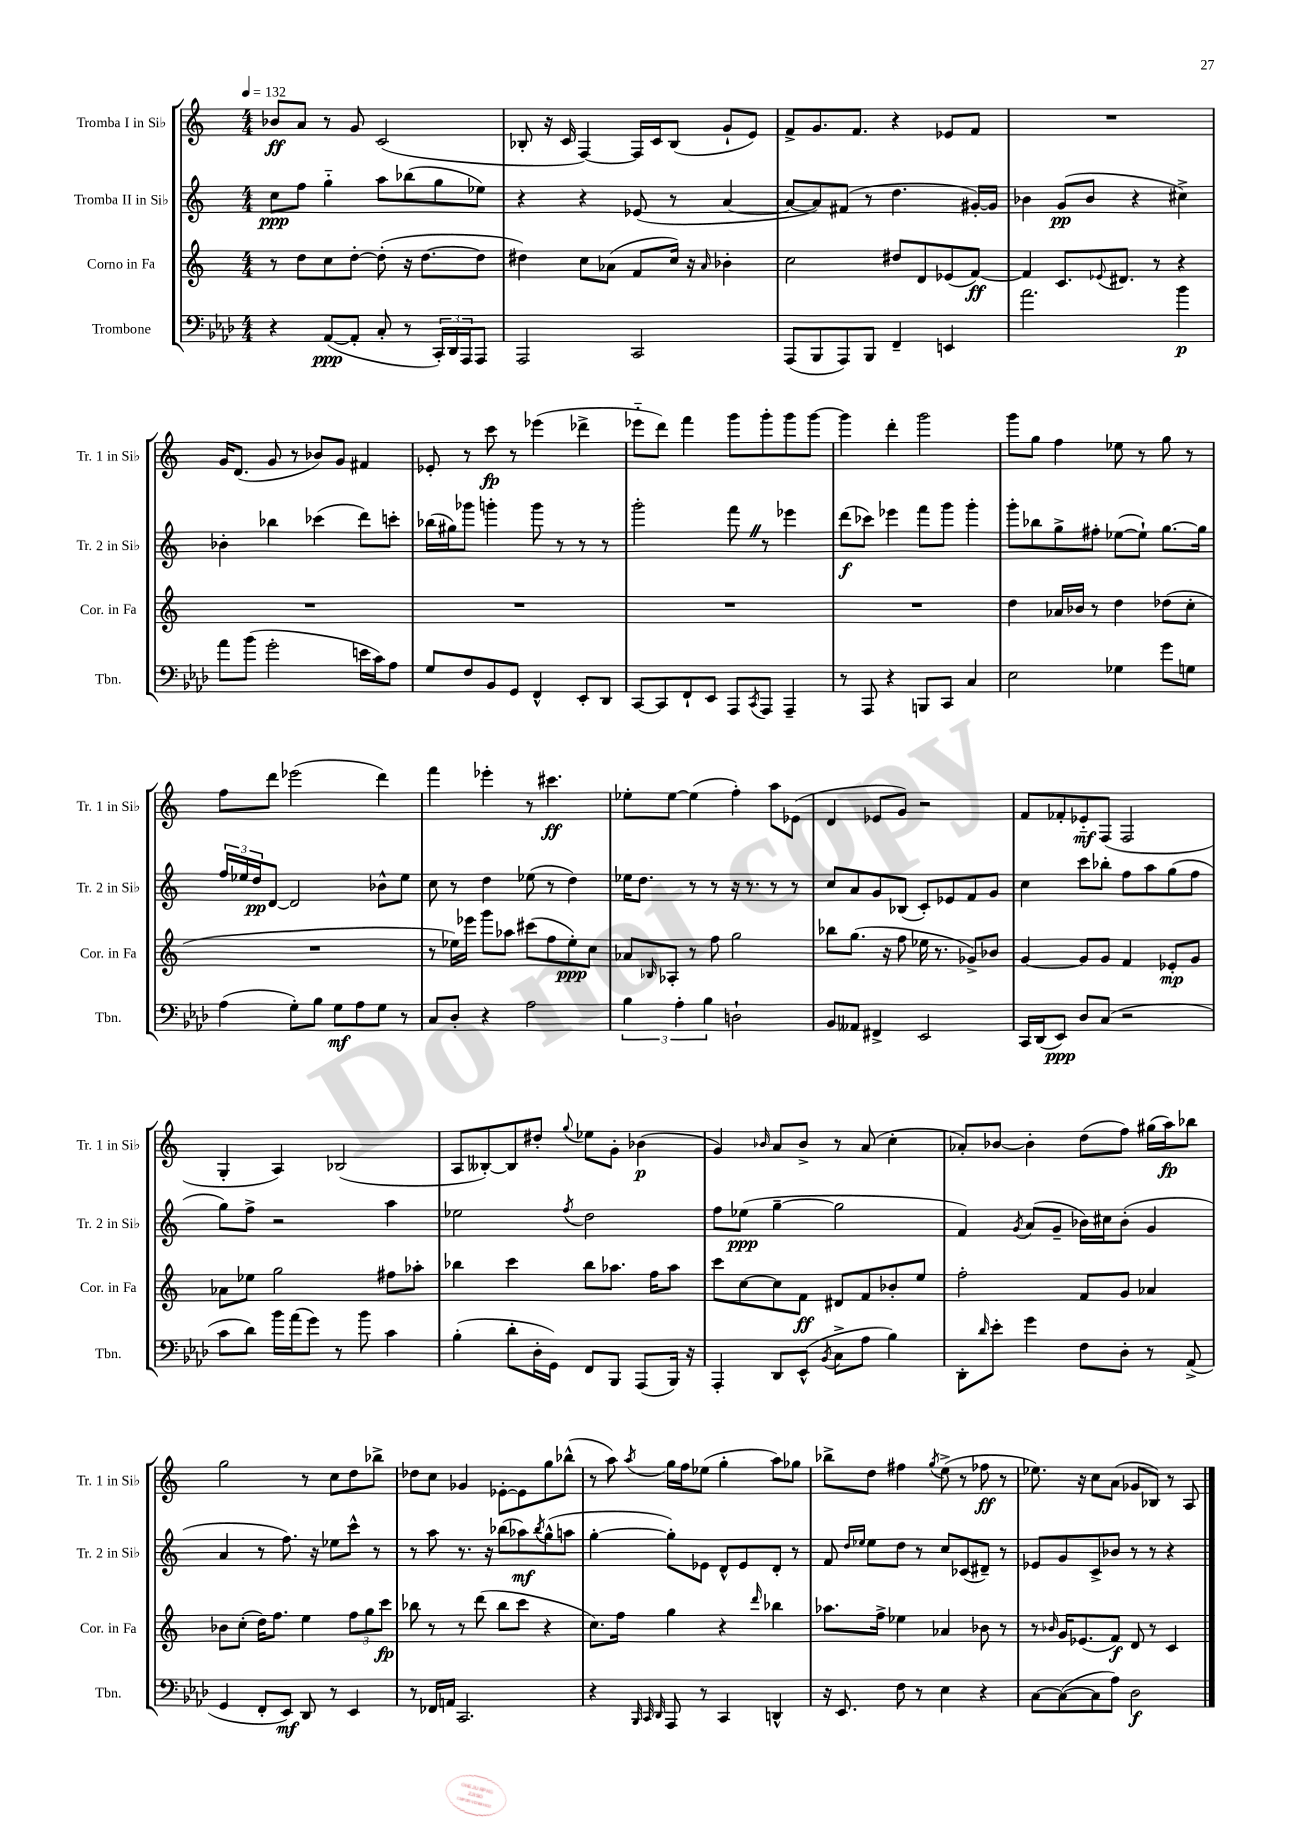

**kern	**kern	**kern	**kern
*staff4	*staff3	*staff2	*staff1
*clefF4	*clefG2	*clefG2	*clefG2
*k[b-e-a-d-]	*k[]	*k[]	*k[]
*M4/4	*M4/4	*M4/4	*M4/4
*MM132	*MM132	*MM132	*MM132
4r	8r	8cc\L	8b-/L
.	8dd\L	8ff\J	8a/J
([8AA-/L	8cc\	4gg'~\	8r
8AA-'/]J	[8dd'\J	.	8g/
8C'/	(8dd'\]	8aa\L	(2c/
8r	16r	(8bb-\	.
.	[8.dd\L	.	.
24CC'/LL)	.	8gg\	.
24DD-/	.	.	.
24AAA-/J	.	.	.
8AAA-/J	8dd\]J	8ee-\J)	.
=	=	=	=
2AAA-/	4dd#\)	4r	8B-'/
.	.	.	16r
.	.	.	16c/
.	8cc\L	4r	[4F/)
.	(8a-\J	.	.
2CC/	8f/L	(8e-/	16F/]LL
.	.	.	16c/J
.	16cc/Jk)	8r	(8B-/J
.	16r	.	.
.	16qqa-/	.	.
.	4b-'\	[4a/	8g`/L
.	.	.	8e/J)
=	=	=	=
(8AAA-/L	2cc\	8a/_L	8f^/L
8BBB-/	.	8a/])	8.g/
8AAA-/)	.	(8f#/J	.
.	.	.	8.f/J
8BBB-/J	.	8r	.
4FF~/	8dd#/L	4.dd\	4r
.	8d/	.	.
4EE/	(8e-/	.	8e-/L
.	[8f/J)	[16g#'/LL)	8f/J
.	.	16g#/]JJ	.
=	=	=	=
2.a-\	4f/]	4b-\	1r
.	8.c/L	(8g/L	.
.	.	8b-/J	.
.	8qqe-/	.	.
.	8.d#/J	.	.
.	.	4r	.
.	8r	.	.
4b-\	4r	4cc#^\)	.
=	=	=	=
8a-\L	1r	4b-'\	16g/LK
.	.	.	(8.d/J
(8b-\J	.	.	.
2g'\	.	4bb-\	8g/
.	.	.	8r
.	.	(4ccc-\	8b-/L)
.	.	.	8g/J
16e\LL	.	8ddd\L)	4f#/
16c\J)	.	.	.
8A-\J	.	8ccc'\J	.
=	=	=	=
8G/L	1r	(16bb-\LL	8e-'/
.	.	16gg#\J)	.
8F/	.	8ggg-\J	8r
8BB-/	.	4ggg'\	8ccc\
8GG/J	.	.	8r
4FF^^/	.	8ggg\	(4eee-\
.	.	8r	.
8EE-'/L	.	8r	4ddd-^\
8DD-/J	.	8r	.
=	=	=	=
[8CC/L	1r	2ggg'\	8eee-'~\L
8CC/]	.	.	8ddd\J)
8FF`/	.	.	4fff\
8EE-/J	.	.	.
8AAA-/L	.	8fff\	8ggg\L
8qCC/	.	.	.
8AAA-/J	.	8r	8ggg'\
4AAA-~/	.	4eee-\	8ggg\
.	.	.	[8ggg\J
=	=	=	=
8r	1r	(8ddd\L	4ggg\]
8AAA-/	.	8ccc-\J)	.
4r	.	4eee-\	4ddd'\
8BBB/L	.	8fff\L	2ggg\
8CC/J	.	8ggg\J	.
4C/	.	4ggg'\	.
=	=	=	=
2E-\	4dd\	8ggg'\L	8ggg\L
.	.	8bb-\	8gg\J
.	16a-/LL	8gg^\	4ff\
.	16b-/JJ	.	.
.	8r	8ff#'\J	.
4G-\	4dd\	([8ee-\L	8ee-\
.	.	8ee-`\]J)	8r
8g\L	(8dd-\L	[8.gg\L	8gg\
8G\J	8cc'\J	.	8r
.	.	16gg\]Jk	.
=	=	=	=
(4A-\	1r	24ff/LL	8ff\L
.	.	24ee-/	.
.	.	24dd/J	.
.	.	[8d/J	8ddd\J
8G'\L)	.	2d/]	(2eee-\
8B-\J	.	.	.
8G\L	.	.	.
8A-\	.	.	.
8G\J	.	8b-^^\L	4ddd\)
8r	.	8ee-\J	.
=	=	=	=
8C/L	8r	8cc\	4fff\
8D-'/J	16ee-\LL)	8r	.
.	16eee-\JJ	.	.
4r	8ggg\L	4dd\	4eee-'\
.	8aa-\J	.	.
2A-\	(8ccc#\L	(8ee-\	8r
.	8ff\	8r	4.ccc#\
.	8ee-'\)	4dd\)	.
.	8cc\J	.	.
=	=	=	=
6B-\	8a-/L	16ee-\LK	8ee-'\L
.	.	8.dd\J	.
.	16qqB-/	.	.
.	8A-'/J	.	[8ee-\J
6A-'\	.	.	.
.	8r	8r	(4ee-\]
6B-\	.	.	.
.	8ff\	8r	.
2D`\	2gg\	16r	4ff'\)
.	.	8.r	.
.	.	8r	8aa\L
.	.	8r	(8e-\J
=	=	=	=
8BB-/L	8bb-\L	8cc/L	4d/
8AA--/J	(8.gg\J	8a/	.
4FF#^/	.	8g/	8e-/L
.	16r	.	.
.	8ff\	(8B-/J	8g/J)
2EE-/	16ee-\	8c'/L)	2r
.	8.r	.	.
.	.	8e-/	.
.	8g-^/L)	8f/	.
.	8b-/J	8g/J	.
=	=	=	=
16CC/LL	[4g/	4cc\	8f/L
(16DD-/J	.	.	.
8EE-/J)	.	.	8f-'/
8D-/L	8g/]L	8ccc\L	8e-'~/
(8C/J	8g/J	8bb-'\J	(8F/J
2r	4f/	8ff\L	2F/
.	.	8aa\	.
.	8e-'/L	(8gg\	.
.	8g/J	8ff\J	.
=	=	=	=
8c\L	8a-\L	8gg\L)	4G'/
8d-\J)	8ee-\J	8ff^\J	.
16b-\LL	2gg\	2r	4A/)
(16a-\J	.	.	.
8g\J)	.	.	.
8r	.	.	(2B-/
8b-\	.	.	.
4c\	8ff#\L	4aa\	.
.	8aa-'\J	.	.
=	=	=	=
(4B-'\	4bb-\	2ee-\	8A/L
.	.	.	[8B--'/)
8d-'\L	4ccc\	.	8B--/]
16D-'\L	.	.	8dd#'/J
16GG\JJ)	.	.	.
.	.	8qff/	8qqgg/
8FF/L	8bb-\L	2dd\	8ee-\L
8BBB-/J	8.aa-\J	.	8g'\J
(8AAA-/L	.	.	(4b-\
.	16ff\LK	.	.
16BBB-/Jk)	8aa-\J	.	.
16r	.	.	.
=	=	=	=
4AAA-'/	8ccc\L	8ff\L	4g/)
.	[8cc\	(8ee-\J	.
.	.	.	16qqb-/
8DD-/L	8cc\]	[4gg~\	8a/L
(8EE-^^/J	8f\J	.	8b-^/J
8qBB-/	.	.	.
8C^\L	8d#/L	2gg\]	8r
8A-\J	8f/	.	(8a/
4B-\)	8b-'/	.	4cc'\
.	8ee/J	.	.
=	=	=	=
8DD-'\L	2ff'\	4f/)	8a-'/L)
16qqd-/	.	.	.
8e-'\J	.	.	[8b-/J
.	.	8qg/	.
4g\	.	(8a/L	4b-'\]
.	.	8g~/J	.
8F\L	8f/L	16b-\LL)	(8dd\L
.	.	16cc#\J	.
8D-'\J	8g/J	(8b-'\J	8ff\J)
8r	4a-/	4g/	(16gg#\LL
.	.	.	16aa\J)
(8AA-^/	.	.	8bb-\J
=	=	=	=
4GG/	8b-\L	4a/	2gg\
.	(8cc'\J	.	.
8FF'/L	16dd\LK)	8r	.
.	8.ff\J	.	.
8EE-/J)	.	8.ff\)	.
8DD-/	4ee\	.	8r
.	.	16r	.
8r	.	8ee-\L	8cc\L
4EE-/	12ff\L	8ccc^^\J	8dd\
.	12gg\	.	.
.	.	8r	8bb-^\J
.	12ccc\J	.	.
=	=	=	=
8r	8bb-\	8r	8dd-\L
16FF-/LL	8r	8aa\	8cc\J
16AA/JJ	.	.	.
2.CC/	8r	8.r	4g-/
.	(8ddd\	.	.
.	.	16r	.
.	8bb-\L	(8bb-\L	[8e-'\L
.	8ccc\J	8aa-\)	8e-\]
.	.	8qbb-/	.
.	4r	(8gg^^\	8gg\
.	.	8aa\J	(8bb-^^\J
=	=	=	=
4r	8.cc\L)	[4gg'\	8r
.	.	.	8aa\)
.	16ff\Jk	.	.
32qqBBB-/	.	.	.
32qqCC/	.	.	.
32qqDD-/	.	.	8qaa/
8AAA-/	4gg\	8gg'\]L)	16gg\LL
.	.	.	16ff\J
8r	.	8e-\J	(8ee-\J
4CC/	4r	8d^^/L	4gg'\
.	.	8e-/	.
.	16qqddd/	.	.
4DD^^/	4bb-\	8d'/J	8aa\L)
.	.	8r	8gg-\J
=	=	=	=
16r	8.aa-\L	8f/	8bb-^\L
8.EE-/	.	.	.
.	.	16qqdd/LL	.
.	.	16qqee-/JJ	.
.	.	8ee-\L	8dd\J
.	16ff^\Jk	.	.
8F\	4ee-\	8dd\J	4ff#\
8r	.	8r	.
.	.	.	8qgg/
4E-\	4a-/	8cc/L	(8ee^\
.	.	(8c-/	8r
4r	8b-\	8d#~/J)	8ff-\
.	8r	8r	8r
=	=	=	=
[8C\L	8r	8e-/L	8.ee-\)
.	16qqb-/	.	.
(8C\_	16g/LK	8g/	.
.	(8.e-/	.	16r
8C\]	.	8c^/	8cc\L
8A-\J)	8f/J)	8b-/J	(8a\J
2D-\	8d/	8r	8g-/L
.	8r	8r	8B-/J)
.	4c/	4r	8r
.	.	.	8A/
==	==	==	==
*-	*-	*-	*-
